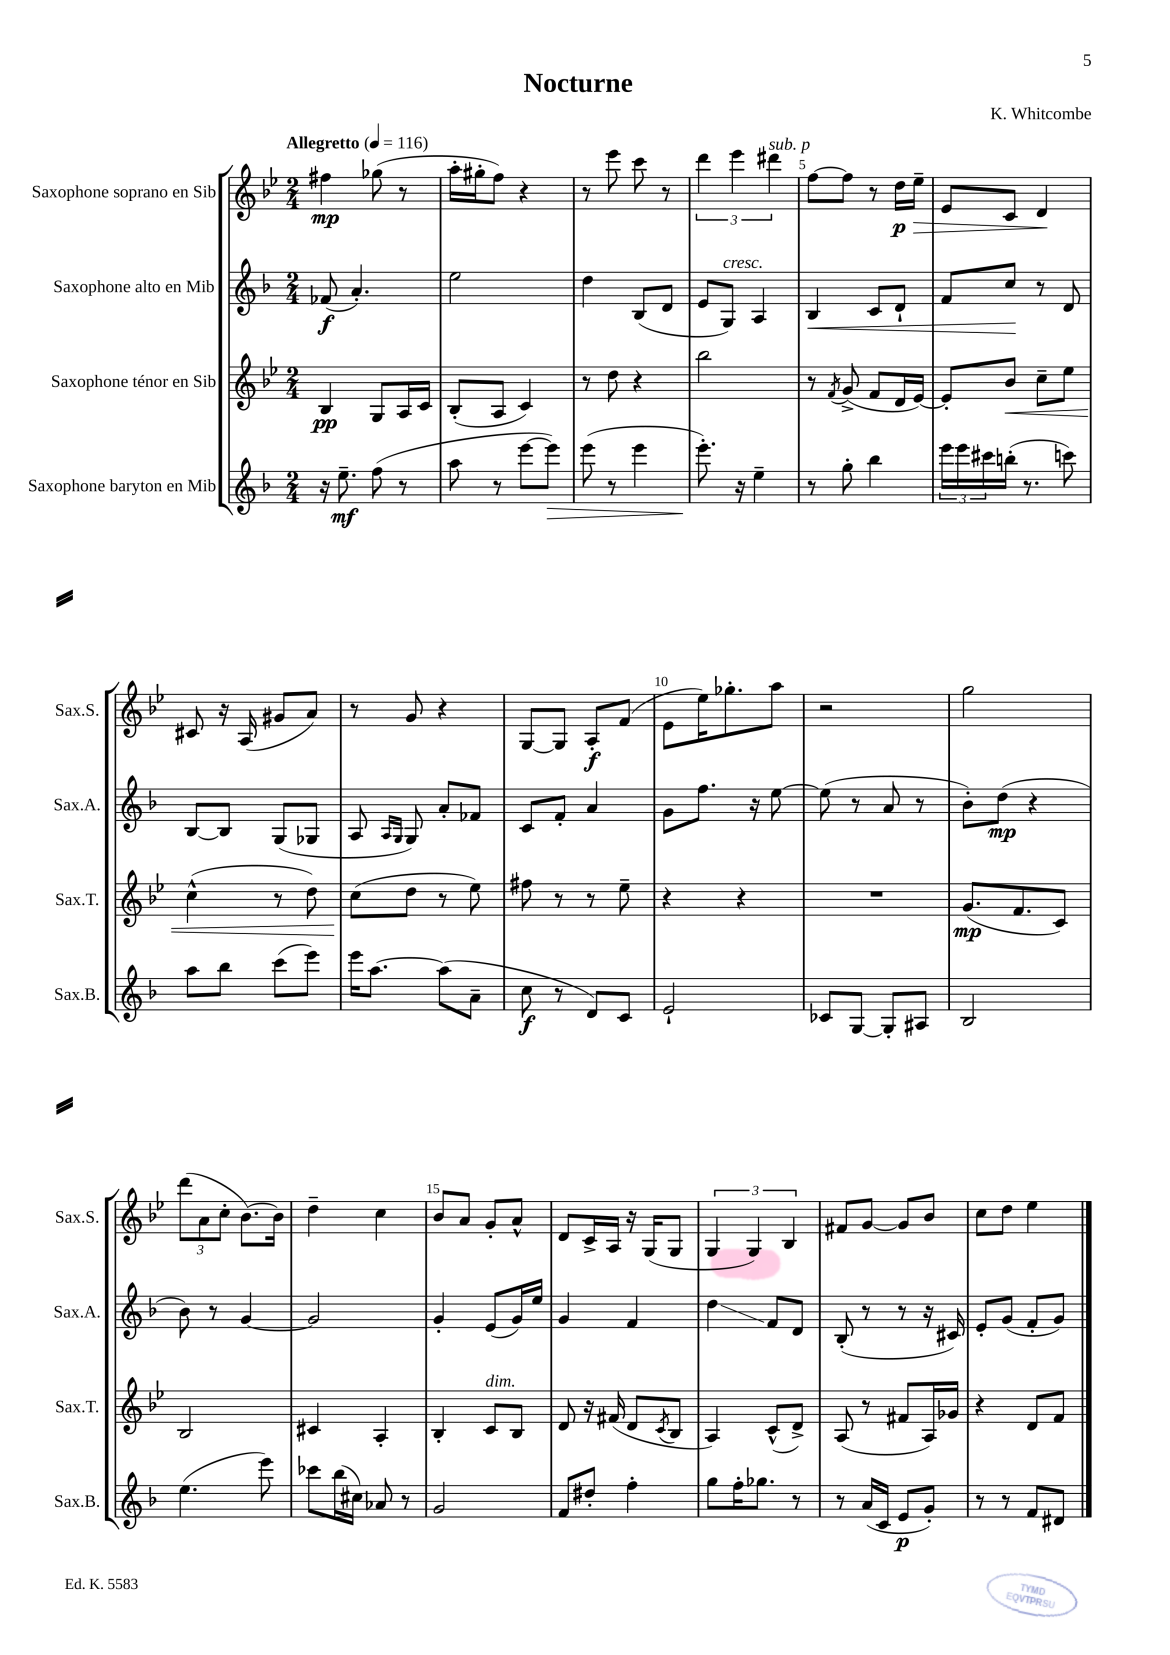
\header { title = "Nocturne" composer = "K. Whitcombe" }
<<
\new StaffGroup <<
\new Staff = "s0" \with { instrumentName = "Saxophone soprano en Sib" shortInstrumentName = "Sax.S." } {
    \clef treble \key bes \major \numericTimeSignature \time 2/4 \tempo "Allegretto" 4 = 116
    fis''4\mp ges''8( r8 |
    a''16-. gis''16-. f''8) r4 |
    r8 ees'''8 c'''8 r8 |
    \tuplet 3/2 { d'''4 ees'''4 dis'''4^\markup { \italic "sub. p" } } |
    f''8~ f''8 r8 d''16\p\> ees''16-- |
    ees'8 c'8 d'4\! |
    cis'8 r16 a16( gis'8 a'8) |
    r8 g'8 r4 |
    g8~ g8 a8-.\f f'8( |
    ees'8 ees''16) ges''8.-. a''8 |
    r2 |
    g''2 |
    \tuplet 3/2 { d'''8( a'8 c''8-. } bes'8.~) bes'16 |
    d''4-- c''4 |
    bes'8 a'8 g'8-. a'8-^ |
    d'8 c'16-> a16 r16 g16( g8 |
    \tuplet 3/2 { g4 g4) bes4 } |
    fis'8 g'8~ g'8 bes'8 |
    c''8 d''8 ees''4 \bar "|." |
}
\new Staff = "s1" \with { instrumentName = "Saxophone alto en Mib" shortInstrumentName = "Sax.A." } {
    \clef treble \key f \major \numericTimeSignature \time 2/4
    fes'8\f( a'4.-.) |
    e''2 |
    d''4 bes8( d'8 |
    e'8 g8^\markup { \italic "cresc." }) a4 |
    bes4\< c'8 d'8-! |
    f'8 c''8\! r8 d'8 |
    bes8~ bes8 g8( ges8 |
    a8 \grace { a16 g16 } g8) a'8-. fes'8 |
    c'8 f'8-. a'4 |
    g'8 f''8. r16 e''8~ |
    e''8( r8 a'8 r8 |
    bes'8-.) d''8\mp( r4 |
    bes'8) r8 g'4~ |
    g'2 |
    g'4-. e'8( g'16) e''16 |
    g'4 f'4 |
    d''4\glissando f'8 d'8 |
    bes8-.( r8 r8 r16 cis'16) |
    e'8-. g'8( f'8-. g'8) \bar "|." |
}
\new Staff = "s2" \with { instrumentName = "Saxophone ténor en Sib" shortInstrumentName = "Sax.T." } {
    \clef treble \key bes \major \numericTimeSignature \time 2/4
    bes4\pp g8 a16 c'16 |
    bes8-.( a8 c'4) |
    r8 d''8 r4 |
    bes''2 |
    r8 \acciaccatura { f'8 } g'8->( f'8 d'16 ees'16~) |
    ees'8-. bes'8\< c''8-- ees''8 |
    c''4-^( r8 d''8) |
    c''8\!( d''8 r8 ees''8) |
    fis''8 r8 r8 ees''8-- |
    r4 r4 |
    R2 |
    g'8.\mp( f'8. c'8) |
    bes2 |
    cis'4 a4-. |
    bes4-. c'8^\markup { \italic "dim." } bes8 |
    d'8 r16 fis'16( d'8 \acciaccatura { c'8 } bes8 |
    a4) c'8-^( d'8->) |
    a8( r8 fis'8 a16) ges'16 |
    r4 d'8 f'8 \bar "|." |
}
\new Staff = "s3" \with { instrumentName = "Saxophone baryton en Mib" shortInstrumentName = "Sax.B." } {
    \clef treble \key f \major \numericTimeSignature \time 2/4
    r16 e''8.--\mf f''8( r8 |
    a''8 r8 e'''8~ e'''8\>) |
    e'''8( r8 e'''4 |
    e'''8.-.\!) r16 e''4-- |
    r8 g''8-. bes''4 |
    \tuplet 3/2 { e'''16 e'''16 cis'''16 } b''16-.( r8. c'''8) |
    a''8 bes''8 c'''8( e'''8) |
    e'''16 a''8.~ a''8( a'8-- |
    c''8\f r8 d'8) c'8 |
    e'2-! |
    ces'8 g8~ g8-. ais8 |
    bes2 |
    e''4.( e'''8) |
    ces'''8 bes''16( cis''16) aes'8 r8 |
    g'2 |
    f'8 dis''8-. f''4-. |
    g''8 f''16-. ges''8. r8 |
    r8 a'16( c'16 e'8\p g'8-.) |
    r8 r8 f'8 dis'8 \bar "|." |
}
>>
>>
\layout { \context { \Score \override BarNumber.break-visibility = ##(#f #t #t) barNumberVisibility = #(every-nth-bar-number-visible 5) } }
